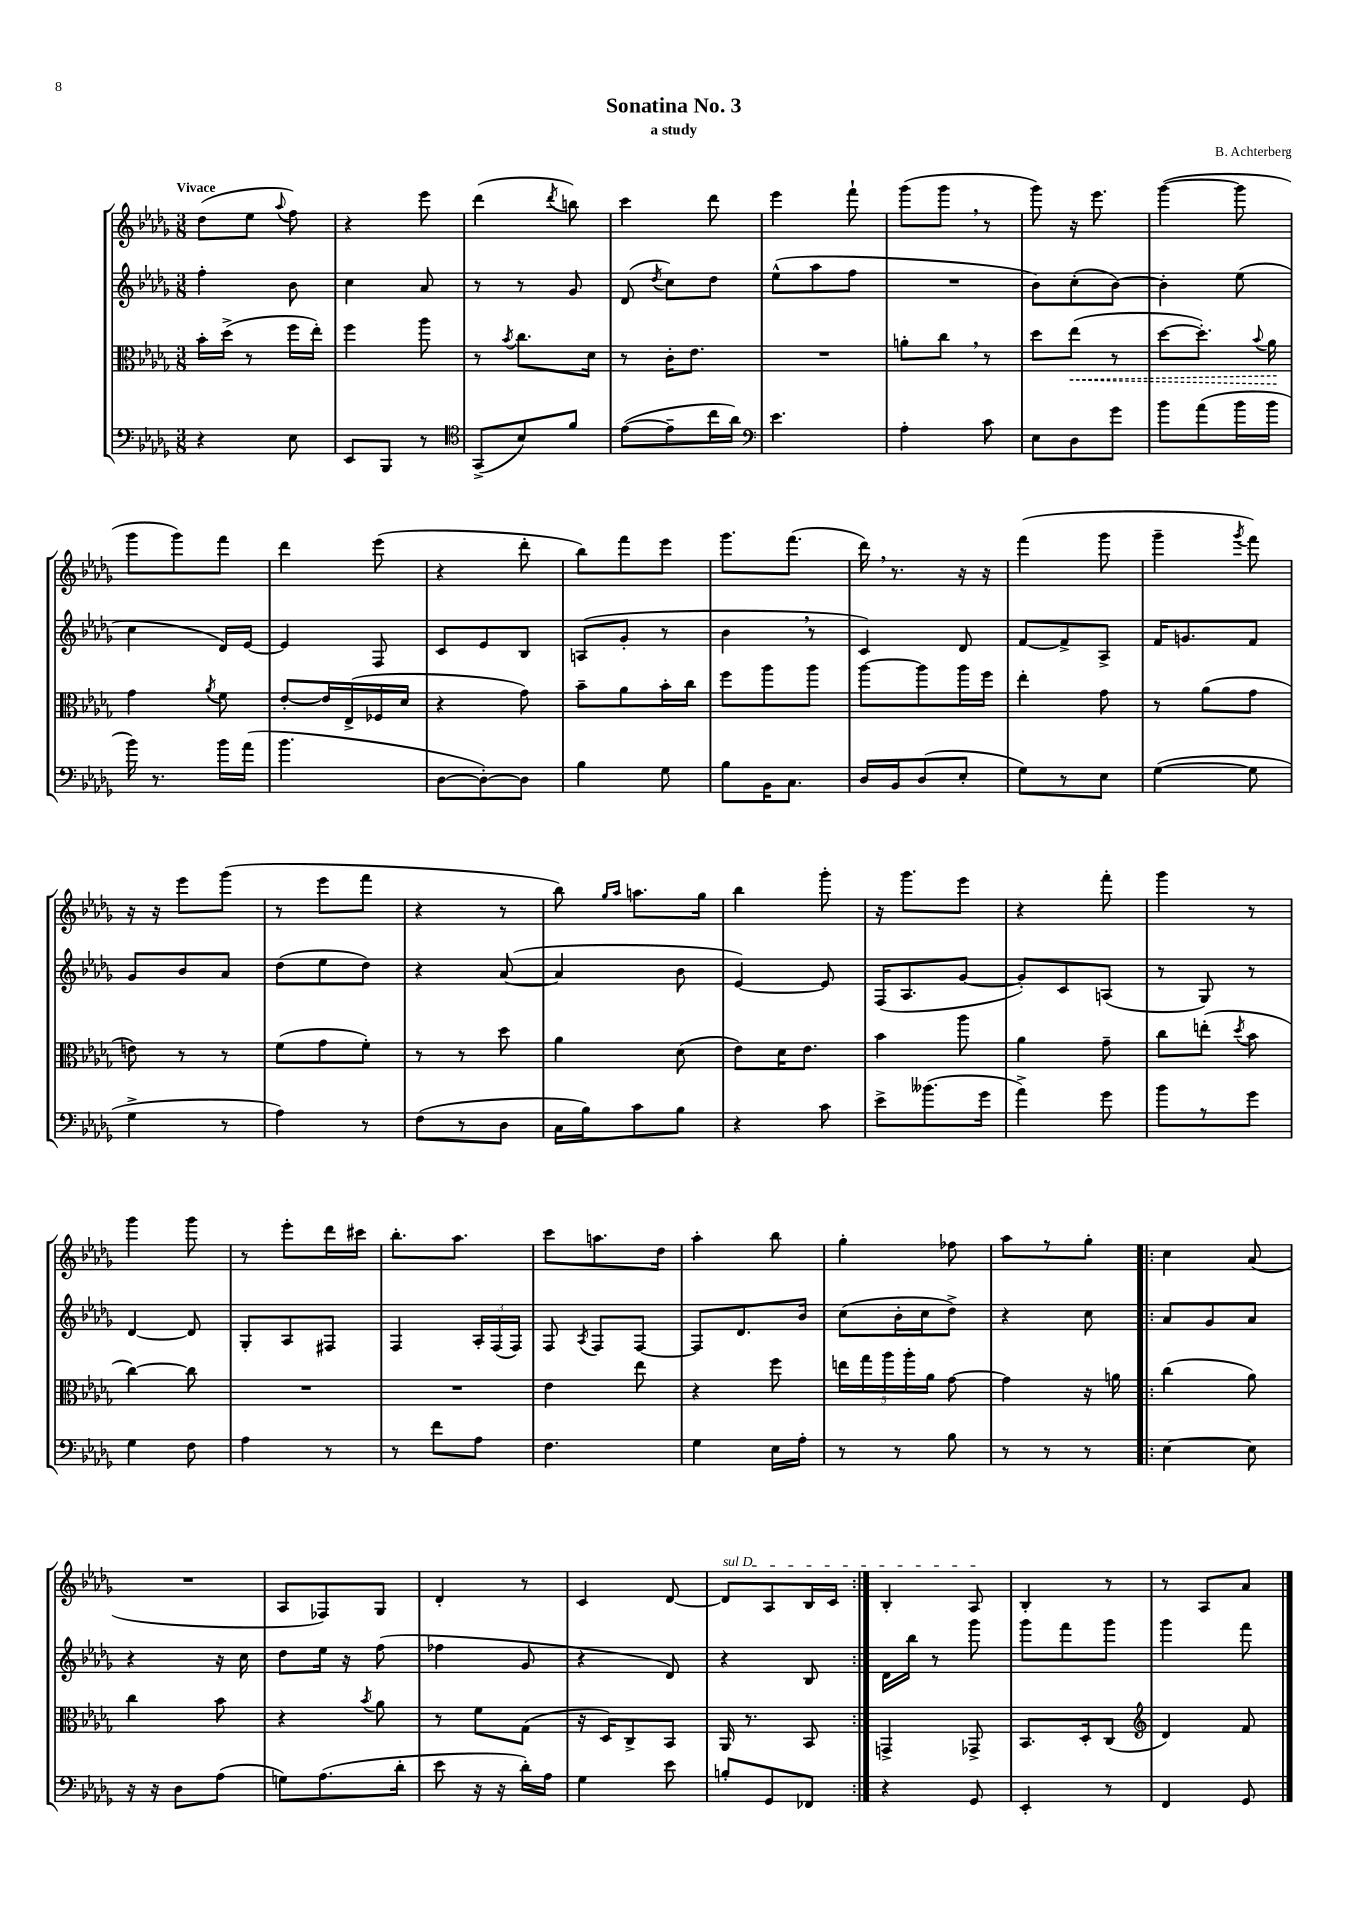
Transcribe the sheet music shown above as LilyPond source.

\header { title = "Sonatina No. 3" composer = "B. Achterberg" subtitle = "a study" }
<<
\new StaffGroup <<
\new Staff = "s0" {
    \clef treble \key des \major \numericTimeSignature \time 3/8 \tempo "Vivace"
    \autoBeamOff des''8[( ees''8] \appoggiatura { aes''8 } f''8) |
    r4 ees'''8 |
    des'''4( \acciaccatura { des'''8 } b''8) |
    c'''4 des'''8 |
    ees'''4 f'''8-! |
    ges'''8[( ges'''8] \breathe r8 |
    ges'''8) r16 ees'''8. |
    ges'''4~( ges'''8 |
    ges'''8[ ges'''8) f'''8] |
    des'''4 ees'''8( |
    r4 des'''8-. |
    bes''8[) f'''8 ees'''8] |
    ges'''8.[ f'''8.]( |
    des'''16) \breathe r8. r16 r16 |
    f'''4( ges'''8 |
    ges'''4-- \acciaccatura { ges'''8 } f'''8) |
    r16 r16 ees'''8[ ges'''8]( |
    r8 ees'''8[ f'''8] |
    r4 r8 |
    bes''8) \grace { ges''16[ aes''16] } a''8.[ ges''16] |
    bes''4 ges'''8-. |
    r16 ges'''8.[ ees'''8] |
    r4 f'''8-. |
    ges'''4 r8 |
    ges'''4 ges'''8 |
    r8 ees'''8[-. des'''16 cis'''16] |
    bes''8.[-. aes''8.] |
    c'''8[ a''8. des''16] |
    aes''4-. bes''8 |
    ges''4-. fes''8 |
    aes''8[ r8 ges''8]-. |
    \repeat volta 2 { c''4 aes'8( |
    R4. |
    aes8[ fes8) ges8] |
    des'4-. r8 |
    c'4 des'8~ |
    \once \override TextSpanner.bound-details.left.text = \markup { \italic "sul D" } des'8[\startTextSpan aes8 bes16 c'16] | }
    bes4-. aes8\stopTextSpan |
    bes4-. r8 |
    r8 aes8[ aes'8] \bar "|." |
}
\new Staff = "s1" {
    \clef treble \key des \major \numericTimeSignature \time 3/8
    \autoBeamOff f''4-. bes'8 |
    c''4 aes'8 |
    r8 r8 ges'8 |
    des'8( \acciaccatura { des''8 } c''8[) des''8] |
    ees''8[-^( aes''8 f''8] |
    R4. |
    bes'8[) c''8-.( bes'8]~) |
    bes'4-. ees''8( |
    c''4 des'16[) ees'16]~ |
    ees'4 f8 |
    c'8[ ees'8 bes8] |
    a8[( ges'8]-. r8 |
    bes'4 \breathe r8 |
    c'4) des'8 |
    f'8[~ f'8-> aes8]-> |
    f'16[ g'8. f'8] |
    ges'8[ bes'8 aes'8] |
    des''8[( ees''8 des''8]) |
    r4 aes'8~( |
    aes'4 bes'8 |
    ees'4~) ees'8 |
    f16[( aes8. ges'8]~ |
    ges'8[-.) c'8 a8]( |
    r8 ges8) r8 |
    des'4~ des'8 |
    ges8[-. aes8 fis8] |
    f4 \tuplet 3/2 { aes16[-. f16( f16]) } |
    f8 \acciaccatura { aes8 } f8[ f8]~ |
    f8[ des'8. bes'16] |
    c''8[( bes'16-. c''16 des''8]->) |
    r4 c''8 |
    \repeat volta 2 { aes'8[ ges'8 aes'8] |
    r4 r16 c''16 |
    des''8[ ees''16] r16 f''8( |
    fes''4 ges'8 |
    r4 des'8) |
    r4 bes8 | }
    des'16[ bes''16] r8 ges'''8 |
    ges'''8[ f'''8 ges'''8] |
    ges'''4 f'''8 \bar "|." |
}
\new Staff = "s2" {
    \clef alto \key des \major \numericTimeSignature \time 3/8
    \autoBeamOff bes'16[-. des''16]->( r8 f''16[ ees''16]-.) |
    f''4 aes''8 |
    r8 \acciaccatura { bes'8 } c''8.[ des'16] |
    r8 c'16[-. ees'8.] |
    R4. |
    a'8[-. c''8] \breathe r8 |
    des''8[ \once \override Hairpin.style = #'dashed-line ees''8]\<( r8 |
    des''8[~ des''8.]-.) \appoggiatura { bes'8 } aes'16\! |
    ges'4 \acciaccatura { aes'8 } f'8 |
    ees'8[~-. ees'16 ees16->( fes16 des'16] |
    r4 ges'8) |
    bes'8[-- aes'8 bes'16-. c''16] |
    f''8[ aes''8 aes''8] |
    aes''8[~ aes''8 aes''16 f''16] |
    ees''4-. ges'8 |
    r8 aes'8[( ges'8] |
    e'8) r8 r8 |
    f'8[( ges'8 f'8]-.) |
    r8 r8 des''8 |
    aes'4 des'8( |
    ees'8[) des'16 ees'8.] |
    bes'4 aes''8 |
    aes'4 ges'8-- |
    c''8[ e''8]-.( \acciaccatura { des''8 } bes'8 |
    c''4~) c''8 |
    R4. |
    R4. |
    ees'4 ees''8 |
    r4 f''8 |
    \tuplet 5/4 { e''16[ ges''16 aes''16 aes''16-. aes'16] } ges'8~ |
    ges'4 r16 a'16 |
    \repeat volta 2 { c''4( aes'8) |
    c''4 bes'8 |
    r4 \acciaccatura { bes'8 } aes'8 |
    r8 f'8[ ges8]( |
    r16 des16[) c8-> bes,8] |
    aes,16 r8. bes,8 | }
    g,4-> ges,8-> |
    bes,8.[ des16-. c8]( |
    \clef treble des'4) f'8 \bar "|." |
}
\new Staff = "s3" {
    \clef bass \key des \major \numericTimeSignature \time 3/8
    \autoBeamOff r4 ees8 |
    ees,8[ bes,,8] r8 |
    \clef tenor ges,8[->( bes8) f'8] |
    ees'8[~( ees'8-- c''16 aes'16]) |
    \clef bass ees'4. |
    aes4-. c'8 |
    ees8[ des8 ges'8] |
    bes'8[ aes'8( bes'16 bes'16] |
    bes'16) r8. bes'16[ aes'16]( |
    bes'4. |
    des8[~ des8~-.) des8] |
    bes4 ges8 |
    bes8[ bes,16 c8.] |
    des16[ bes,16 des8( ees8]-. |
    ges8[) r8 ees8] |
    ges4~( ges8 |
    ges4-> r8 |
    aes4) r8 |
    f8[( r8 des8] |
    c16[ bes16) c'8 bes8] |
    r4 c'8 |
    ees'8[-> beses'8.( ges'16] |
    aes'4->) ges'8 |
    bes'8[ r8 ges'8] |
    ges4 f8 |
    aes4 r8 |
    r8 f'8[ aes8] |
    f4. |
    ges4 ees16[ aes16]-. |
    r8 r8 bes8 |
    r8 r8 r8 |
    \repeat volta 2 { ees4~ ees8 |
    r16 r16 des8[ aes8]( |
    g8[) aes8.( des'16]-. |
    ees'8 r16 r16 des'16[-.) aes16] |
    ges4 ees'8 |
    b8[-. ges,8 fes,8] | }
    r4 ges,8 |
    ees,4-. r8 |
    f,4 ges,8 \bar "|." |
}
>>
>>
\layout { \context { \Score \remove "Bar_number_engraver" } }
